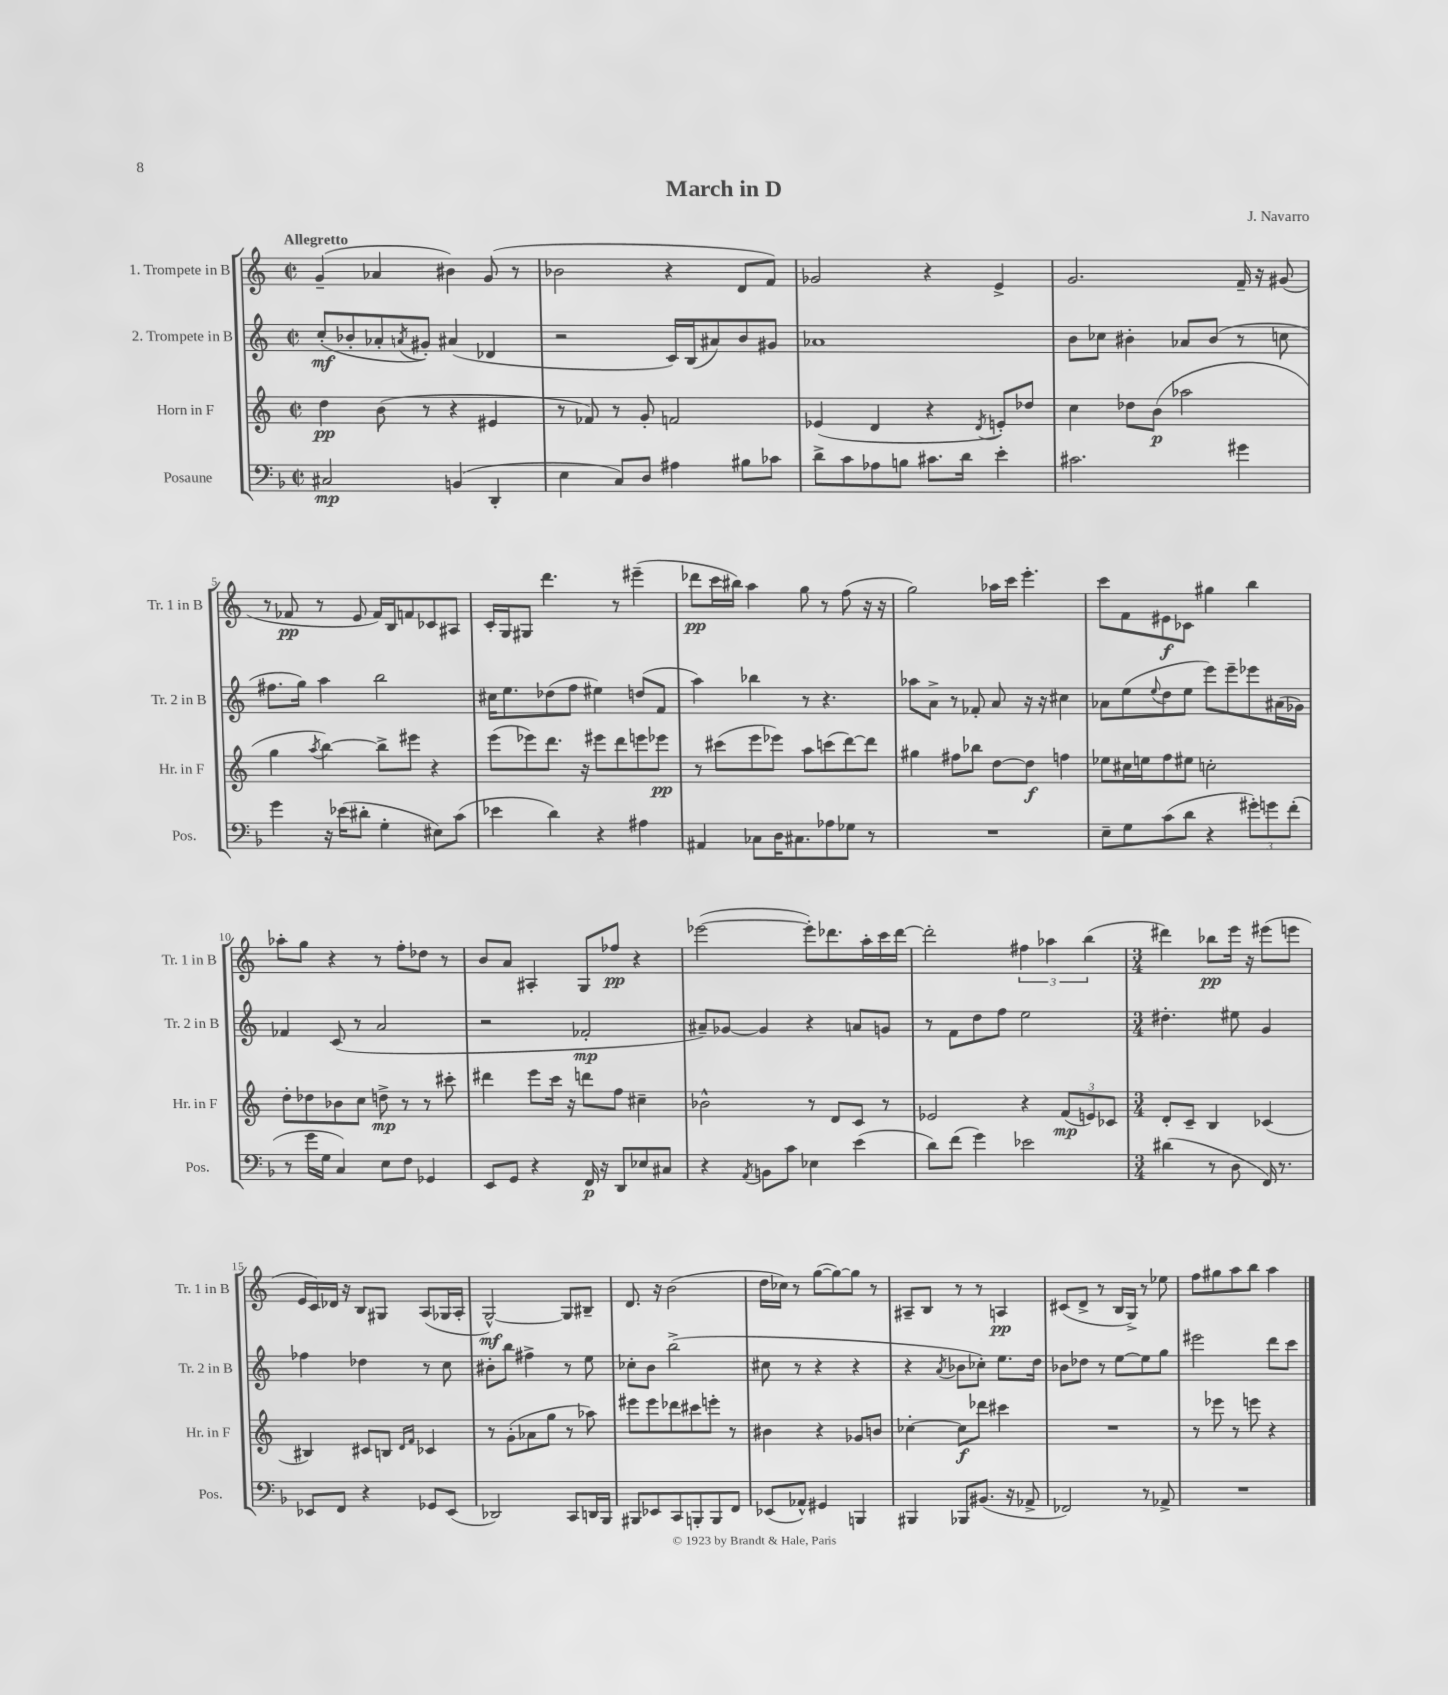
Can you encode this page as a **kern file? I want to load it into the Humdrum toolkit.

**kern	**kern	**kern	**kern
*staff4	*staff3	*staff2	*staff1
*clefF4	*clefG2	*clefG2	*clefG2
*k[b-]	*k[]	*k[]	*k[]
*M2/2	*M2/2	*M2/2	*M2/2
*met(c|)	*met(c|)	*met(c|)	*met(c|)
2C#/	4dd\	(8cc'/L	(4g~/
.	.	8b-'/	.
.	(8b\	8a-'/	4a-/
.	.	8qa/	.
.	8r	8g#'/J)	.
(4BB/	4r	(4a#/	4b#\)
4DD'/	4e#/	4d-/	(8g/
.	.	.	8r
=	=	=	=
4E\	8r	2r	2b-\
.	8f-/)	.	.
8C/L)	8r	.	.
8D/J	8g'/	.	.
4A#\	2f/	16c/LL)	4r
.	.	(16B/J	.
.	.	8a#/)	.
8B#\L	.	8b/	8d/L
8c-\J	.	8g#/J	8f/J)
=	=	=	=
8d^\L	(4e-/	1a-	2g-/
8c\	.	.	.
8A-\	4d/	.	.
8B\J	.	.	.
8.c#\L	4r	.	4r
16d\Jk	.	.	.
.	8qd/	.	.
4e'\	8e'/L)	.	4e^/
.	8dd-/J	.	.
=	=	=	=
2.c#\	4cc\	8b\L	2.g/
.	.	8cc-\J	.
.	8dd-\L	4b#'\	.
.	(8b\J	.	.
.	2aa-\	8a-/L	.
.	.	(8b#/J	.
4g#\	.	8r	16f~/
.	.	.	16r
.	.	8cc\	(8g#/
=	=	=	=
4g\	4gg\	8.ff#\L	8r
.	.	.	8f-/
.	.	16gg\Jk)	.
.	8qaa/	.	.
16r	[4bb\)	4aa\	8r
(16e-\LK	.	.	.
8d#'\J	.	.	8e/
4G'\	8bb^\]L	2bb\	16f-/LL)
.	.	.	16B/J
.	8eee#\J	.	8f/
8E#\L)	4r	.	8c-/
(8c\J	.	.	8A#/J
=	=	=	=
4e-\	(8eee\L	16cc#\LK	16c'/LL
.	.	8.ee\	16G/J
.	8eee-\)	.	8G#/J
4d\)	8.ddd\J	(8dd-\	4.ddd\
.	.	8ff\J	.
.	16r	.	.
4r	8eee#\L	4ee#\)	.
.	8ddd\	.	8r
4A#\	8eee\	(8dd/L	(4eee#~\
.	8eee-\J	8f/J	.
=	=	=	=
4AA#/	8r	4aa\)	8ddd-\L
.	(8ccc#\L	.	16ccc\L
.	.	.	16bb#\JJ)
8C-\L	8eee\	4bb-\	4aa\
16D\K	8eee-\J)	.	.
8.C#\	.	.	.
.	8aa\L	8r	8gg\
8A-\	(8ccc\	4.r	8r
8G-\J	[8ddd\)	.	(8ff\
8r	8ddd\]J	.	16r
.	.	.	16r
=	=	=	=
1r	4gg#\	8aa-\L	2gg\)
.	.	8a^\J	.
.	8ff#\L	8r	.
.	8bb-\J	8f-'/	.
.	[8dd\L	8a/	16aa-\LL
.	.	.	16ccc\JJ
.	8dd\]J	16r	4.eee'\
.	.	16r	.
.	4ff\	4cc#\	.
=	=	=	=
8E~\L	8ee-\L	8a-\L	8ccc\L
8G\	16cc#\L	(8ee\	8f\
.	16ee\J	.	.
.	.	8qqee/	.
(8c\	8ff\	8dd\	8e#\
8d\J	8ee#\J	8ee\J	8c-\J
4r	2cc'\	8eee\L)	4gg#\
.	.	8eee~\	.
12g#'\L)	.	8eee-\	4bb\
12g\	.	.	.
.	.	(16a#\L	.
(12f'\J	.	.	.
.	.	16g-\JJ)	.
=	=	=	=
8r	8dd'\L	4f-/	8aa-'\L
16g\LL	8dd-\	.	8gg\J
16G\JJ	.	.	.
4C/)	8b-\	(8c/	4r
.	8cc\J	8r	.
8E\L	8dd^\	2a/	8r
8F\J	8r	.	8ff'\L
4GG-/	8r	.	8dd-\J
.	8ccc#'\	.	8r
=	=	=	=
8EE/L	4ddd#\	2r	8b/L
8GG/J	.	.	8a/J
4r	8eee\L	.	4A#'/
.	16ccc\Jk	.	.
.	16r	.	.
16FF/	8ddd\L	2f-'/	8G/L
16r	.	.	.
8DD/L	8ff\J	.	8ff-/J
8E-/	4cc#~\	.	4r
8C#/J	.	.	.
=	=	=	=
4r	2b-^^\	8a#~/L)	([2eee-\
.	.	[8g-/J	.
8qAA/	.	.	.
8BB\L	.	4g-/]	.
8c\J	.	.	.
4E-\	8r	4r	8eee-'\]L)
.	8d/L	.	8.ddd-\
(4e\	8c/J	8a/L	.
.	.	.	16aa'\L
.	8r	8g/J	16ccc\
.	.	.	[16ddd-\JJ
=	=	=	=
8d\L)	2e-/	8r	2ddd-'\]
(8f\J	.	8f\L	.
4g\)	.	8dd\	.
.	.	8ff\J	.
2e-\	4r	2ee\	6ff#\
.	.	.	6aa-\
.	(12f/L	.	.
.	12e/)	.	(6bb\
.	12c-/J	.	.
=	=	=	=
*M3/4	*M3/4	*M3/4	*M3/4
(4d#\	8d'/L	4.dd#'\	4ddd#\)
.	8c~/J	.	.
8r	4B/	.	8bb-\L
8D\	.	8ee#\	16eee\Jk
.	.	.	16r
16FF/)	(4c-/	4g/	(8eee#\L
8.r	.	.	.
.	.	.	8eee\J
=	=	=	=
8EE-/L	4B#/)	4ff-\	16e/LL
.	.	.	16c/)
8FF/J	.	.	16d-/JJ
.	.	.	16r
4r	8c#/L	4dd-\	8B/L
.	8B/J	.	8G#/J
.	16qqd/LL	.	.
.	16qqf/JJ	.	.
8GG-/L	4c-/	8r	(8A/L
(8EE-/J	.	8cc\	16G-/L
.	.	.	16A'/JJ
=	=	=	=
2DD-/)	8r	8b#'\L	[2G^^/)
.	(8g'\L	8bb\J	.
.	8a-\	4ff#^\	.
.	8gg\J	.	.
8CC/L	8r	8r	8G/]L
16DD/L	8aa-\)	8ee\	8B#~/J
16BBB-/JJ	.	.	.
=	=	=	=
8BBB#/L	8eee#\L	8cc-'\L	8.d/
8EE-/	8eee#\	8b\J	.
.	.	.	16r
8CC/	8ddd-\	(2bb^\	(2b\
8BBB'/	8ccc#\	.	.
8BBB/	8eee'\J	.	.
8FF/J	8r	.	.
=	=	=	=
(8EE-/L	4b#\	8cc#\	16dd\LL
.	.	.	16cc-\JJ)
8AA-^^/J)	.	8r	8r
4GG#/	4r	4r	([8gg\L
.	.	.	8gg\_)
4BBB/	8g-/L	4r	8gg\]J
.	8b/J	.	8r
=	=	=	=
4BBB#/	[4cc-'\	4r	8A#~/L
.	.	.	8B/J
.	.	8qa/	.
8BBB-/L	8cc-\]L	8b-\L	8r
(8.BB#/J	8ddd-\J	8cc-'\J)	8r
.	4ccc#\	8.ee\L	4A/
16r	.	.	.
8AA-^/	.	.	.
.	.	16dd\Jk	.
=	=	=	=
2FF-/)	2.r	8b-\L	(8c#/L
.	.	8dd-\J	8d^/J
.	.	8r	8r
.	.	[8ee\L	16B/LL
.	.	.	16G^/JJ)
8r	.	8ee\]	8r
8AA-^/	.	8gg\J	8ee-\
=	=	=	=
2.r	8r	2eee#\	8ff\L
.	8eee-\	.	8gg#\
.	8r	.	8aa\
.	8eee\	.	8bb\J
.	4r	8ddd\L	4aa\
.	.	8ccc\J	.
==	==	==	==
*-	*-	*-	*-
